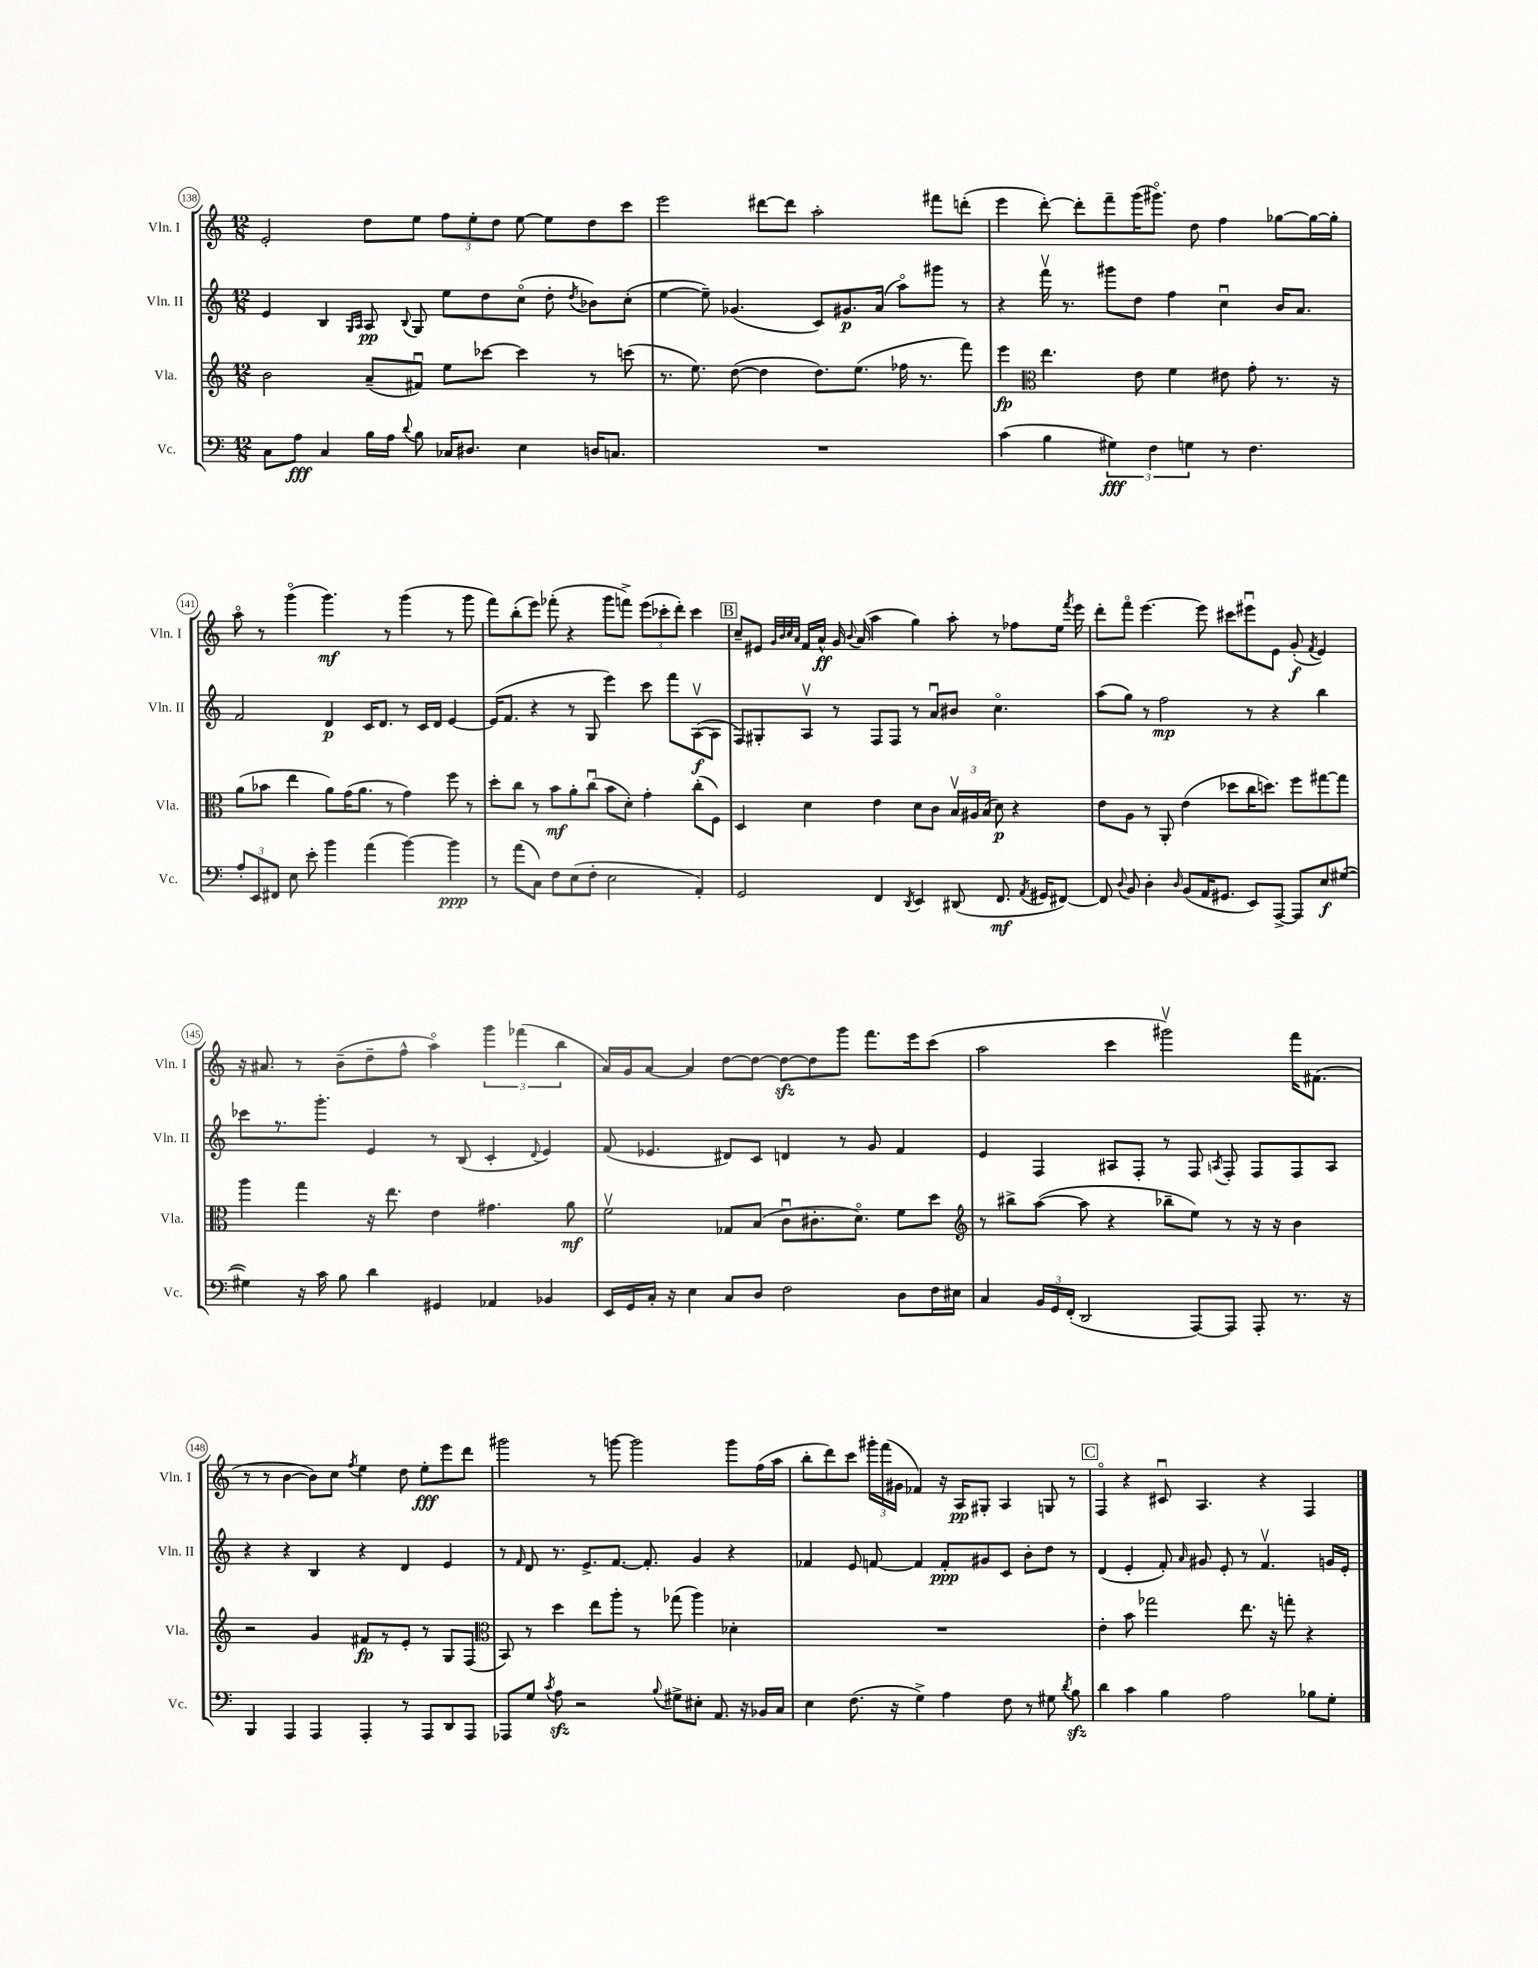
<<
\new StaffGroup <<
\new Staff = "s0" \with { instrumentName = "Vln. I" shortInstrumentName = "Vln. I" } {
    \clef treble \key c \major \numericTimeSignature \time 12/8
    \autoBeamOff e'2-. d''8[ e''8] \tuplet 3/2 { f''8[ e''8-. d''8] } e''8~ e''8[ d''8 c'''8] |
    e'''2 dis'''8[~ dis'''8] a''2-. fis'''8[ d'''8]-.( |
    e'''4 d'''8~-.) d'''8[-. f'''8-- g'''16( gis'''8.]\flageolet) d''8 f''4 ges''8[~ ges''16~ ges''16]-. |
    a''8\flageolet r8 g'''4\flageolet( g'''4.\mf) r8 g'''4( r8 g'''8 |
    f'''8[) b''8-.( e'''8]) fes'''8-.( r4 g'''8[ f'''8]->) \tuplet 3/2 { e'''8[( ces'''8-. d'''8]-.) } ces'''4 |
    \mark \markup { \box "B" } c''8[-- eis'8] \grace { g'32[ b'32 c''32 a'32] } f'16[ a'16]-^\ff g'16 \appoggiatura { b'8 } a'16( a''4 g''4) a''8-. r8 fes''8[ e''16] \acciaccatura { f'''8 } e'''16 |
    d'''8[-. f'''8]\flageolet e'''4.~ e'''8 cis'''8[ eis'''8\downbow e'8] g'8-.\f( \acciaccatura { f'8 } e'4) |
    r16 ais'8. r8 b'8[--( d''8-- f''8]-^ a''4\flageolet) \tuplet 3/2 { g'''4 fes'''4( b''4 } |
    a'16[) g'16 a'8]~ a'4 d''8[~ d''8]~ d''8[~\sfz d''8 g'''8] f'''8.[ e'''16 c'''8]( |
    a''2 c'''4 gis'''2\upbow) f'''16[ fis'8.]( |
    r8 r8 b'4~ b'8[) c''8] \acciaccatura { f''8 } e''4 d''8 e''8[-.\fff e'''8 d'''8] |
    gis'''2 r8 g'''8~ g'''2 g'''8[ f''16( a''16] |
    b''8[-. d'''8) c'''8] \tuplet 3/2 { gis'''16[-. f'''16( gis'16] } fes'4) r16 a16[\pp gis8]-. a4 g8 r8 |
    \mark \markup { \box "C" } f4\flageolet r4 cis'8\downbow a4. r4 f4 \bar "|." |
}
\new Staff = "s1" \with { instrumentName = "Vln. II" shortInstrumentName = "Vln. II" } {
    \clef treble \key c \major \numericTimeSignature \time 12/8
    \autoBeamOff e'4 b4 \grace { g16[ a16] } a8\pp \appoggiatura { b8 } g8 e''8[ d''8 c''8]\flageolet( d''8-. \acciaccatura { d''8 } bes'8[) c''8]-.( |
    e''4~ e''8--) ges'4.( c'8[) gis'8.\p a'16]( a''8[\flageolet) gis'''8] r8 |
    r4 f'''16\upbow r8. gis'''8[ d''8] f''4 c''4\downbow b'16[ a'8.] |
    f'2 d'4\p c'16[ d'8.] r8 c'16[ d'16] e'4~ |
    e'16[( f'8.] r4 r8 g8 e'''4) c'''8 f'''8[ a8~\upbow\f( a8] |
    \mark \markup { \box "B" } f8[) gis8-. a8]\upbow r8 f8[ f8] r8 a'8[\downbow bis'8] c''4.\flageolet |
    a''8[( g''8]) r8 f''2\mp r8 r4 b''4 |
    ces'''8[ r8. g'''8.]-. e'4 r8 b8( c'4-. \appoggiatura { d'8 } e'4) |
    f'8( ees'4. dis'8[) c'8] d'4 r8 g'8 f'4 |
    e'4 f4 ais8[ f8]-. r8 f8 \acciaccatura { a8 } f8-. f8[ f8 a8] |
    r4 r4 b4 r4 d'4 e'4 |
    r8 \grace { f'16 } d'8 r8. e'8.[-> f'8.]~ f'8.-. g'4 r4 |
    fes'4 e'8 f'8~ f'4 f'8[-.\ppp gis'8 c'8] b'8[-. d''8] r8 |
    \mark \markup { \box "C" } d'4( e'4-. f'8-.) \grace { a'16 } gis'8 e'8-. r8 f'4.\upbow g'16[ e'16]-. \bar "|." |
}
\new Staff = "s2" \with { instrumentName = "Vla." shortInstrumentName = "Vla." } {
    \clef treble \key c \major \numericTimeSignature \time 12/8
    \autoBeamOff b'2 a'8[--( fis'8]\downbow) e''8[ ces'''8]~ ces'''4 r8 c'''8( |
    r8. e''8.) d''8~( d''4 d''8.[) e''8.]( fes''16 r8. f'''8) |
    e'''4\fp \clef alto e''4. e'8 f'4 eis'8 g'8-. r8. r16 |
    a'8[( bes'8] e''4 a'8[) g'16( a'8.] r8 g'4) f''8 r8 |
    d''8[-. c''8] r8 b'8[\mf a'8-. c''8]\downbow( b'8[ d'8]-.) g'4-. c''8[-.( f8]) |
    \mark \markup { \box "B" } d4 d'4 e'4 d'8[ c'8] \tuplet 3/2 { b16[\upbow ais16 b16]( } d'8\p) r4 |
    e'8[ a8] r8 a,8-. e'4( des''8[ c''16 d''8.]) f''8[ gis''8~ gis''8] |
    a''4 g''4 r16 e''8. e'4 gis'4. a'8\mf |
    f'2\upbow ges8[ b8]( c'8[\downbow cis'8.-. d'8.]\flageolet) f'8[ d''8] |
    \clef treble r8 bis''8[-> a''8]~( a''8 r4 bes''8[-- e''8]) r8 r16 r16 b'4 |
    r2 g'4 fis'8[\fp r8 e'8]-. r8 g8[ f8]( |
    \clef alto b,8) r8 d''4 e''8[ a''8]-. r8 ges''8( a''4) des'4-. |
    R1. |
    \mark \markup { \box "C" } e'4-. b'8 ges''2 e''8. r16 g''8-. r4 \bar "|." |
}
\new Staff = "s3" \with { instrumentName = "Vc." shortInstrumentName = "Vc." } {
    \clef bass \key c \major \numericTimeSignature \time 12/8
    \autoBeamOff c8[ a8]\fff c4 b16[ a16] \appoggiatura { d'8 } b8 ces16[ dis8.] e4 d16[ c8.] |
    R1. |
    c'4( b4 \tuplet 3/2 { gis4\fff) f4 g4 } r8 f4. |
    \tuplet 3/2 { a8[-. e,8 fis,8] } e8 e'8-. b'4 a'4( b'4~) b'4\ppp |
    r8 a'8[( c8]) f8[ e8( f8]-. e2 a,4-.) |
    \mark \markup { \box "B" } g,2 f,4 \acciaccatura { d,8 } e,4 dis,8( f,8.\mf \acciaccatura { a,8 } gis,16[ fis,8]~) |
    fis,8 \appoggiatura { d8 } b,8 d4-. \grace { d16 } b,8[( a,16 gis,8.] e,8[) a,,8]~-> a,,8[ e8\f gis8]~( |
    gis4) r16 c'16 b8 d'4 gis,4 aes,4 bes,4 |
    e,16[ g,16 c16]-. r16 e4 c8[ d8] f2 d8[ f16 eis16] |
    c4 \tuplet 3/2 { b,16[ g,16 f,16]-.( } d,2 a,,8[~) a,,8] a,,8-. r8. r16 |
    b,,4 a,,4 a,,4 a,,4-. r8 a,,8[ d,8 a,,8] |
    aes,,8[ g8] \acciaccatura { c'8 } a8\sfz r2 \appoggiatura { b8 } gis8[-> eis8]-. a,8. r16 bes,16[ c16] |
    e4 f8.( r16 g4->) a4 f8 r8 gis8 \acciaccatura { d'8 } b8\sfz |
    \mark \markup { \box "C" } d'4 c'4 b4 a2 bes8[ g8]-. \bar "|." |
}
>>
>>
\layout { \context { \Score currentBarNumber = #138 \override BarNumber.stencil = #(make-stencil-circler 0.1 0.3 ly:text-interface::print) } }
